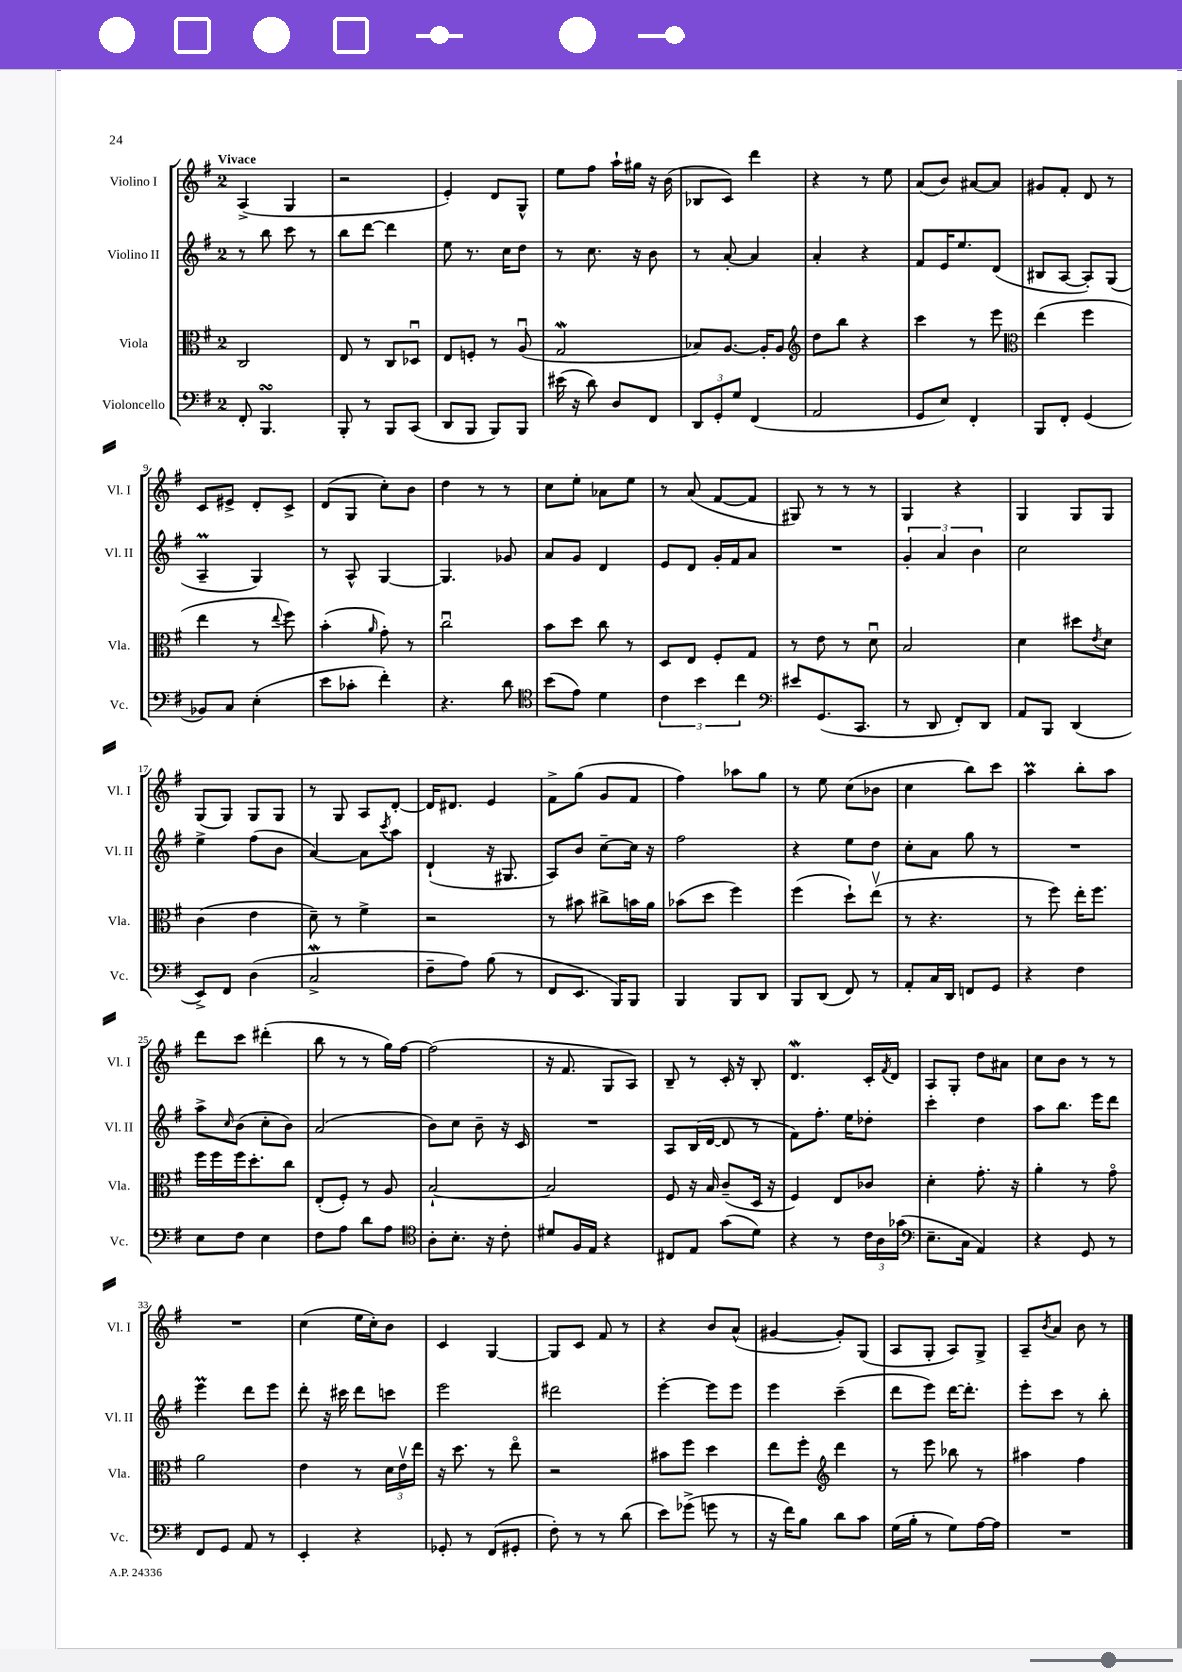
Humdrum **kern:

**kern	**kern	**kern	**kern
*staff4	*staff3	*staff2	*staff1
*clefF4	*clefC3	*clefG2	*clefG2
*k[f#]	*k[f#]	*k[f#]	*k[f#]
*M2/4	*M2/4	*M2/4	*M2/4
8FF#'	2C	8r	(4A^
4.BBB	.	8bb	.
.	.	8ccc	4G
.	.	8r	.
=	=	=	=
8BBB'	8E	8bb	2r
8r	8r	[8ddd	.
8BBB	8C	4ddd]	.
(8CC	8D-u	.	.
=	=	=	=
8DD	8E	8ee	4e')
8BBB	8F'	8.r	.
8BBB)	8r	.	8d
.	.	16cc	.
8BBB	(8Au	8dd	8G^^
=	=	=	=
(16e#	2G	8r	8ee
16r	.	.	.
8d)	.	8.cc	8ff#
8D	.	.	16aa`
.	.	16r	16gg#
8FF#	.	8b	16r
.	.	.	(16b
=	=	=	=
12DD	8B-)	8r	8B-
12GG'	.	.	.
.	[8.A	[8a'	8c)
12G	.	.	.
(4FF#	.	4a]	4ddd
.	16A']	.	.
.	8A	.	.
=	=	=	=
*	*clefG2	*	*
2AA	8dd	4a'	4r
.	8bb	.	.
.	4r	4r	8r
.	.	.	8ee
=	=	=	=
8GG	4ccc	8f#	(8a
8E)	.	16e	8b)
.	.	8.ee	.
4FF#'	8r	.	[8a#
.	8eee	(8d	8a#]
=	=	=	=
*	*clefC3	*	*
8BBB	(4ee	8B#	8g#
8FF#'	.	[8A	8f#'
(4GG	4ff#	8A'])	8d
.	.	(8G	8r
=	=	=	=
8BB-)	4ee	4A~	8c
8C	.	.	8e#^
(4E'	8r	4G)	8d'
.	8qqee	.	.
.	8ff#)	.	8c^
=	=	=	=
8e	(4b'	8r	(8d
8c-'	.	8A^^	8G
.	16qqa	.	.
4f#')	8g')	[4G	8cc')
.	8r	.	8b
=	=	=	=
4.r	2ccu	4.G]	4dd
.	.	.	8r
8d	.	8g-	8r
=	=	=	=
*clefC4	*	*	*
(8b	8b	8a	8cc
8e)	8dd	8g	8ee'
4d	8cc	4d	8a-
.	8r	.	8ee
=	=	=	=
6c	8D	8e	8r
.	8E	8d	(8a
6b	.	.	.
.	8F#'	16g'	[8f#
.	.	16f#	.
6cc	.	.	.
.	8G	8a	8f#]
=	=	=	=
*clefF4	*	*	*
8e#	8r	2r	8G#)
(8.GG	8e	.	8r
.	8r	.	8r
8.CC	.	.	.
.	8du	.	8r
=	=	=	=
8r	2B	6g'	4G
8DD	.	.	.
.	.	6a	.
8FF#')	.	.	4r
.	.	6b	.
8DD	.	.	.
=	=	=	=
8AA	4d	2cc	4G
8BBB	.	.	.
(4DD	8dd#	.	8G
.	8qe	.	.
.	8d	.	8G
=	=	=	=
8EE^)	(4c	4ee^	(8G
8FF#	.	.	8G)
(4D	4e	(8ff#	8G
.	.	8b	8G
=	=	=	=
2C^	8d~)	[4a)	8r
.	8r	.	8G
.	4f#^	8a]	8A
.	.	8qccc	.
.	.	8aa	[8d'
=	=	=	=
8F#~	2r	(4d`	16d]
.	.	.	8.d#
8A)	.	.	.
(8B	.	16r	4e
.	.	8.G#	.
8r	.	.	.
=	=	=	=
8FF#	8r	8A)	8f#^
8.EE	8b#	8b	(8gg
.	8cc#^	[8cc~	8g
16BBB)	.	.	.
8BBB	16b	16cc]	8f#
.	16a	16r	.
=	=	=	=
4BBB	(8b-	2ff#	4ff#)
.	8dd	.	.
8BBB	4ff#)	.	8aa-
8DD	.	.	8gg
=	=	=	=
8BBB	(4ff#	4r	8r
(8DD	.	.	8ee
8FF#)	8dd`)	8ee	(8cc
8r	(8eev	8dd	8b-
=	=	=	=
8AA'	8r	8cc'	4cc
16C	4.r	8a	.
16DD	.	.	.
8FF	.	8gg	8bb)
8GG	.	8r	8ccc
=	=	=	=
4r	8r	2r	4aa
.	8ff#)	.	.
4F#	16ee'	.	8bb'
.	8.ff#	.	.
.	.	.	8aa
=	=	=	=
8E	16ff#	8aa^	8ddd
.	16ff#	.	.
.	.	16qqcc	.
8F#	16ff#	(8b	8ccc
.	8.dd'	.	.
4E	.	8cc'	(4ddd#'
.	8cc	8b)	.
=	=	=	=
8F#	(8E'	(2a	8bb
8A	8F#')	.	8r
8d	8r	.	8r
8A	8A	.	16gg)
.	.	.	[16ff#
=	=	=	=
*clefC4	*	*	*
8A'	[2B`	8b)	(2ff#]
8.B'	.	8cc	.
.	.	8b~	.
16r	.	.	.
8c'	.	16r	.
.	.	16c	.
=	=	=	=
8d#	2B]	2r	16r
.	.	.	8.f#
16F#	.	.	.
16E	.	.	.
4r	.	.	8G
.	.	.	8A)
=	=	=	=
8C#	8F#	8A	8B~
8E	16r	(16B	8r
.	16B	[16d	.
(8g	(8c~	8d]	16c'
.	.	.	16r
8d)	16D	8r	8B'
.	16r	.	.
=	=	=	=
4r	4F#)	8f#)	4.d
.	.	8.ff#'	.
8r	8E	.	.
.	.	16ee	.
24c	8c-	8dd-'	16c'
24A	.	.	.
.	.	.	8qf#
.	.	.	16d
(24g-	.	.	.
=	=	=	=
*clefF4	*	*	*
8.E~	4d'	4ccc'	8A
.	.	.	8G'
16C	.	.	.
4AA)	8.g'	4dd	8dd
.	.	.	8a#
.	16r	.	.
=	=	=	=
4r	4a'	8aa	8cc
.	.	8.bb	8b
8GG	8r	.	8r
.	.	16eee	.
8r	8go	8ddd	8r
=	=	=	=
8FF#	2a	4eee	2r
8GG	.	.	.
8AA	.	8ddd	.
8r	.	8eee	.
=	=	=	=
4EE'	4e	8ddd'	(4cc
.	.	16r	.
.	.	16ccc#	.
4r	8r	8ddd	16ee
.	.	.	16cc')
.	24d	8ccc	8b
.	24ev	.	.
.	24ee	.	.
=	=	=	=
8GG-'	16r	2eee	4c
.	8.dd	.	.
8r	.	.	.
(8FF#	8r	.	[4G
8GG#'	8eeo	.	.
=	=	=	=
8F#')	2r	2ddd#	8G]
8r	.	.	8c
8r	.	.	8f#
(8d	.	.	8r
=	=	=	=
8e)	8b#	[4eee'	4r
(8g-^	8ff#	.	.
8g	4dd	8eee]	8b
8r	.	8eee	(8a^^
=	=	=	=
16r	8ee	4eee	[4g#
16f#)	.	.	.
8B	8ff#'	.	.
*	*clefG2	*	*
8d	4ddd	(4ccc~	8g#'])
8c	.	.	(8G
=	=	=	=
(16G	8r	8ddd	8A
16B'	.	.	.
8r	8eee	8eee)	8G'
8G)	8bb-	[16ddd	8A)
.	.	8.ddd']	.
[16A	8r	.	8G^
16A]	.	.	.
=	=	=	=
2r	4aa#	8eee'	8A~
.	.	.	8qb
.	.	8ccc	8a
.	4ff#	8r	8b
.	.	8bb'	8r
==	==	==	==
*-	*-	*-	*-
